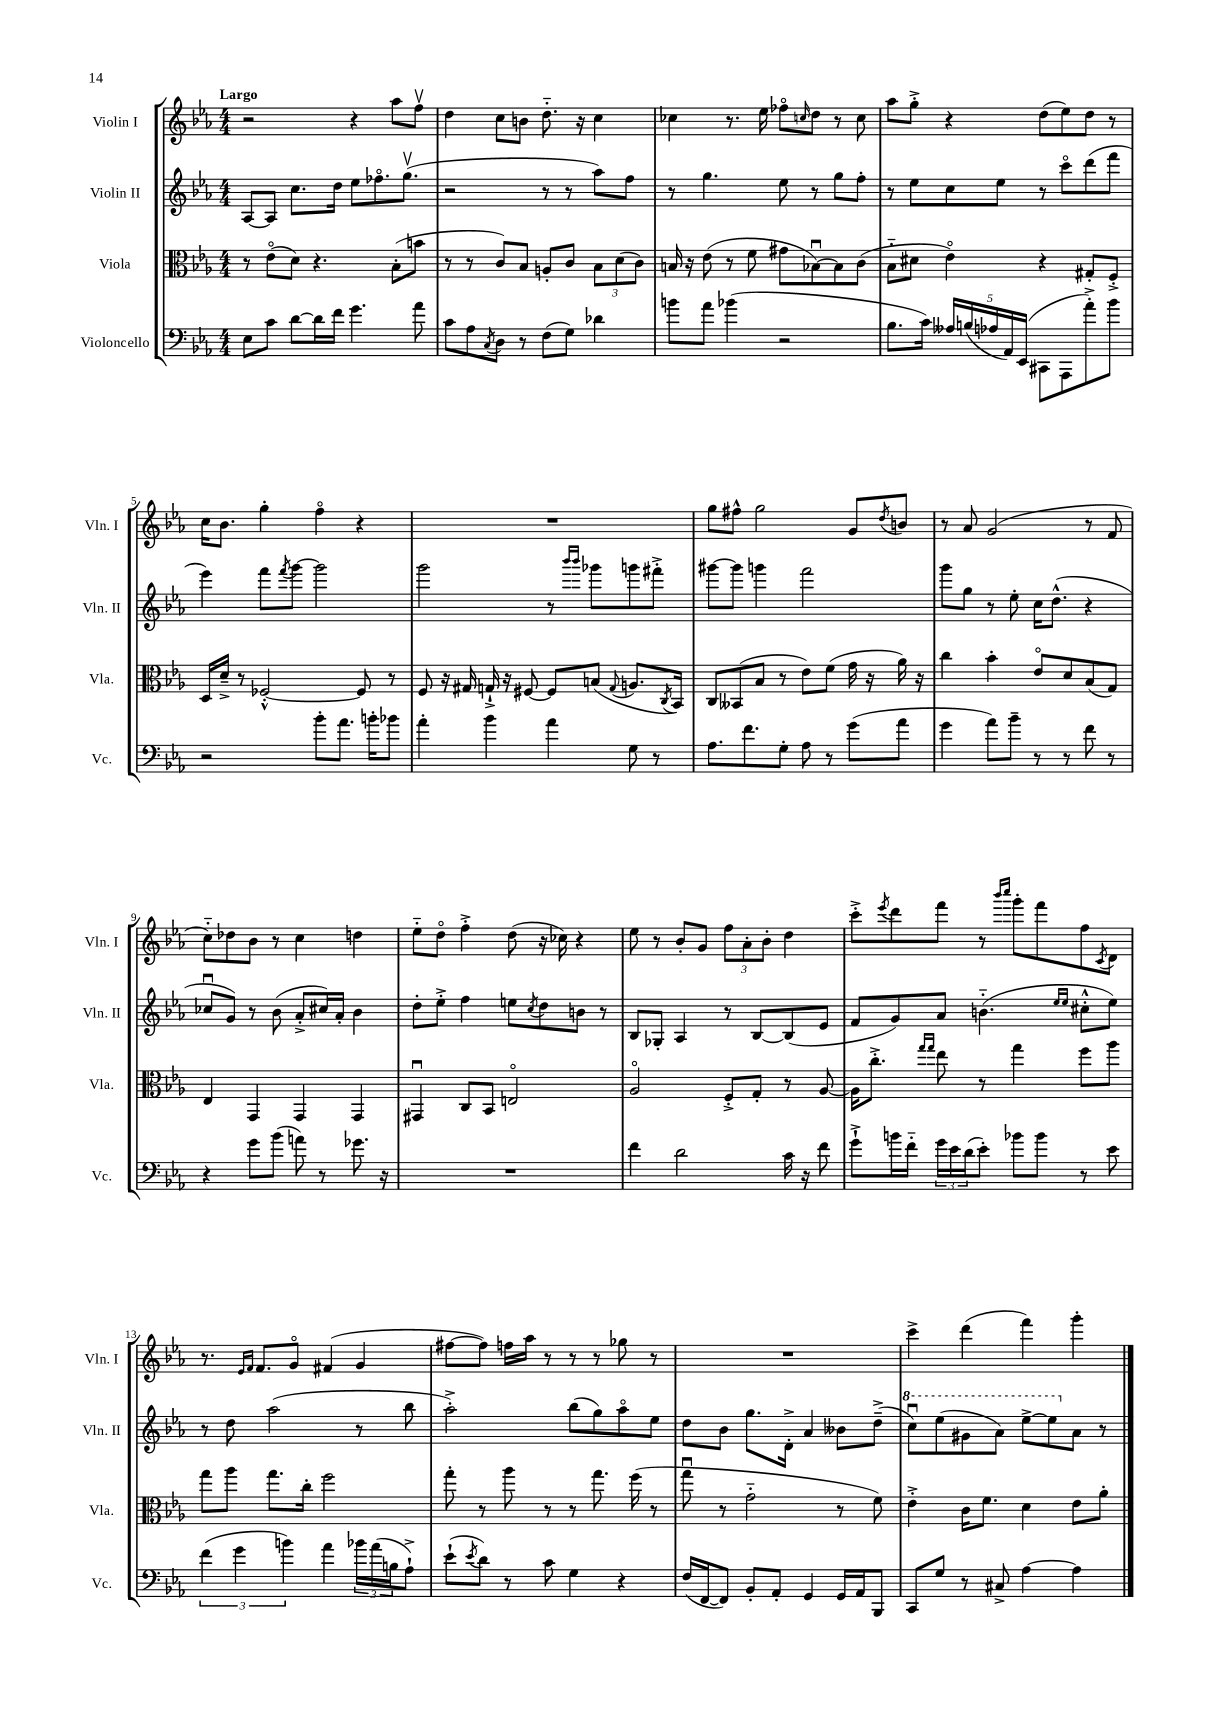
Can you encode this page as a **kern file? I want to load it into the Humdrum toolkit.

**kern	**kern	**kern	**kern
*part4	*part3	*part2	*part1
*staff4	*staff3	*staff2	*staff1
*I"Violoncello	*I"Viola	*I"Violin II	*I"Violin I
*I'Vc.	*I'Vla.	*I'Vln. II	*I'Vln. I
*clefF4	*clefC3	*clefG2	*clefG2
*k[b-e-a-]	*k[b-e-a-]	*k[b-e-a-]	*k[b-e-a-]
*M4/4	*M4/4	*M4/4	*M4/4
=1	=1	=1	=1
!	!	!	!LO:TX:a:B:t=Largo
8E-\L	8r	[8A-/L	2r
8c\J	(8e-\L	8A-/J]	.
[8d\L	8d\J)	8.cc\L	.
16d\L]	4.r	.	.
16f\JJ	.	16dd\Jk	.
4.g\	.	8ee-\L	4r
.	.	8.ff-X\	.
.	(8B-'\L	.	8aa-\L
.	.	(8.ggv\J	.
8a-\	8bn\J	.	8ffv\J
=2	=2	=2	=2
8c\L	8r	2r	4dd\
8A-\	8r	.	.
8qC/	.	.	.
8D\J	8c/L)	.	8cc\L
8r	8B-/J	.	8bn\J
(8F\L	8An'/L	8r	8.dd\
8G\J)	8c/J	8r	.
.	.	.	16r
4d-X\	12B-\L	8aa-\L)	4cc\
.	(12d\	.	.
.	.	8ff\J	.
.	12c\J)	.	.
=3	=3	=3	=3
8bn\L	16Bn/	8r	4cc-X\
.	16r	.	.
8a-\J	(8e-\	4.gg\	.
(4b-X\	8r	.	8.r
.	8f\	.	.
.	.	.	16ee-\
2r	8g#X\L	8ee-\	8ff-X\L
.	.	.	16qqccn/
.	[8B-Xu\)	8r	8dd\J
.	8B-\]	8gg\L	8r
.	(8c\J	8ff'\J	8cc\
=4	=4	=4	=4
8.B-\L	8B-\L	8r	8aa-\L
.	8d#X\J	8ee-\L	8gg'^\J
16c\Jk)	.	.	.
20A--X/LL	4e-\)	8cc\	4r
(20Bn/	.	.	.
20A-X/	.	.	.
.	.	8ee-\J	.
20AA-/)	.	.	.
(20EE-/JJ	.	.	.
8CC#X\L	4r	8r	(8dd\L
8AAA-\	.	8ccc\L	8ee-\)
8a-'^\)	8G#X'/L	(8ddd\	8dd\J
8b-\J	8F'^/J	8fff\J	8r
!!LO:LB:g=z
=5	=5	=5	=5
2r	16D/LL	4eee-\)	16cc\KL
.	16d~^/JJ	.	8.b-\J
.	8r	.	.
.	[2F-X'^^/	8fff\L	4gg'\
.	.	8qfff/	.
.	.	[8ggg\J	.
8b-'\L	.	2ggg\]	4ff\
8.a-\J	.	.	.
.	8F-/]	.	4r
16bn'\KL	.	.	.
8b-X\J	8r	.	.
=6	=6	=6	=6
4a-'\	8F/	2ggg\	1r
.	16r	.	.
.	16G#X/	.	.
4b-\	16Gn`^/	.	.
.	16r	.	.
.	[8F#X/	.	.
4a-\	8F#/L]	8r	.
.	.	16qqbbb-/LL	.
.	.	16qqbbb-/JJ	.
.	(8Bn/J	8ggg-X\L	.
.	8qqG/	.	.
8G\	8.An/L	8gggn\	.
8r	.	8fff#X'^\J	.
.	8qC/	.	.
.	16BB-/Jk)	.	.
=7	=7	=7	=7
8.A-\L	8C/L	[8ggg#X\L	8gg\L
.	(8BB--X/	8ggg#\J]	8ff#X^^\J
8.f\	.	.	.
.	8B-/J	4gggn\	2gg\
8G'\J	8r	.	.
8A-\	8e-\L)	2fff\	.
8r	(8f\J	.	.
(8g\L	16g\	.	8g/L
.	16r	.	.
.	.	.	8qdd/
8a-\J	16a-\)	.	8bn/J
.	16r	.	.
=8	=8	=8	=8
4g\	4cc\	8ggg\L	8r
.	.	8gg\J	8a-/
8a-\L)	4b-'\	8r	(2g/
8b-~\J	.	8ee-'\	.
8r	8e-/L	16cc\KL	.
.	.	(8.dd^^\J	.
8r	8d/	.	.
8f\	(8B-/	4r	8r
8r	8G/J)	.	8f/
!!LO:LB:g=z
=9	=9	=9	=9
4r	4E-/	8cc-Xu/L	8cc\L)
.	.	8g/J)	8dd-X\
8g\L	4GG/	8r	8b-\J
(8b-\J	.	(8b-\	8r
8an\)	4GG/	8a-'^/L	4cc\
8r	.	16cc#X/L)	.
.	.	16a-'/JJ	.
8.g-X\	4GG/	4b-\	4ddn\
16r	.	.	.
=10	=10	=10	=10
1r	4GG#Xu/	8dd'\L	8ee-\L
.	.	8ee-'^\J	8dd\J
.	8C/L	4ff\	4ff'^\
.	8BB-/J	.	.
.	2En/	8een\L	(8dd\
.	.	8qcc/	.
.	.	8dd\	16r
.	.	.	16cc-X\)
.	.	8bn\J	4r
.	.	8r	.
=11	=11	=11	=11
4f\	2A-/	8B-/L	8ee-\
.	.	8G-X'/J	8r
2d\	.	4A-/	8b-'/L
.	.	.	8g/J
.	8F'^/L	8r	12ff\L
.	.	.	12a-'\
.	8G'/J	[8B-/L	.
.	.	.	12b-'\J
16c\	8r	(8B-/]	4dd\
16r	.	.	.
8f\	[8A-/	8e-/J	.
=12	=12	=12	=12
8g`^\L	16A-\KL]	8f/L	8ccc'^\L
.	8.cc'^\J	.	.
.	.	.	8qeee-/
16bn\L	.	8g/)	8ddd\
16f\JJ	.	.	.
.	16qqgg/LL	.	.
.	16qqgg/JJ	.	.
24g\LL	8ee-\	8a-/J	8fff\J
24e-\	.	.	.
(24d\J	.	.	.
8e-'\J)	8r	(4.bn\	8r
.	.	.	16qqbbb-/LL
.	.	.	16qqcccc/JJ
8b-X\L	4gg\	.	8ggg'\L
8b-\J	.	.	8fff\
.	.	16qqee-/LL	.
.	.	16qqee-/JJ	.
8r	8ff\L	8cc#X'^^\L	8ff\
.	.	.	8qc/
8e-\	8aa-\J	8ee-\J)	8d\J
!!LO:LB:g=z
=13	=13	=13	=13
(6f\	8gg\L	8r	8.r
.	8aa-\J	8dd\	.
6g\	.	.	.
.	.	.	16qqe-/LL
.	.	.	16qqf/JJ
.	.	.	8.f/L
.	8.gg\L	(2aa-\	.
6bn\)	.	.	.
.	.	.	8g/J
.	16cc'\Jk	.	.
4a-\	2ff\	.	(4f#X/
24b-X\LL	.	8r	4g/
(24a-\	.	.	.
24Bn\J	.	.	.
8A-`^\J)	.	8bb-\	.
=14	=14	=14	=14
(8e-`\L	8gg'\	2aa-'^\)	[8ff#X\L
8qe-/	.	.	.
8d\J)	8r	.	8ff#\J])
8r	8aa-\	.	16ffn\LL
.	.	.	16aa-\JJ
8c\	8r	.	8r
4G\	8r	(8bb-\L	8r
.	8.gg\	8gg\)	8r
4r	.	8aa-\	8gg-X\
.	(16ff\	.	.
.	8r	8ee-\J	8r
=15	=15	=15	=15
(16F/LL	8ggu\	8dd\L	1r
[16FF/J	.	.	.
8FF/J])	8r	8b-\J	.
8BB-'/L	2g\	8.gg\L	.
8AA-'/J	.	.	.
.	.	16d'^\Jk	.
4GG/	.	4a-/	.
16GG/LL	8r	8b--X\L	.
16AA-/J	.	.	.
8BBB-/J	8f\)	(8dd~^\J	.
=16	=16	=16	=16
*	*	*8va	*
8CC/L	4e-'^\	8cccu\L)	4ccc^\
8G/J	.	(8eee-\	.
8r	16c\KL	8gg#X\	(4ddd\
.	8.f\J	.	.
8C#X^/	.	8aa-\J)	.
[4A-\	4d\	[8eee-^\L	4fff\)
.	.	8eee-\]	.
*	*	*X8va	*
4A-\]	8e-\L	8a-\J	4ggg'\
.	8a-'\J	8r	.
==	==	==	==
*-	*-	*-	*-
